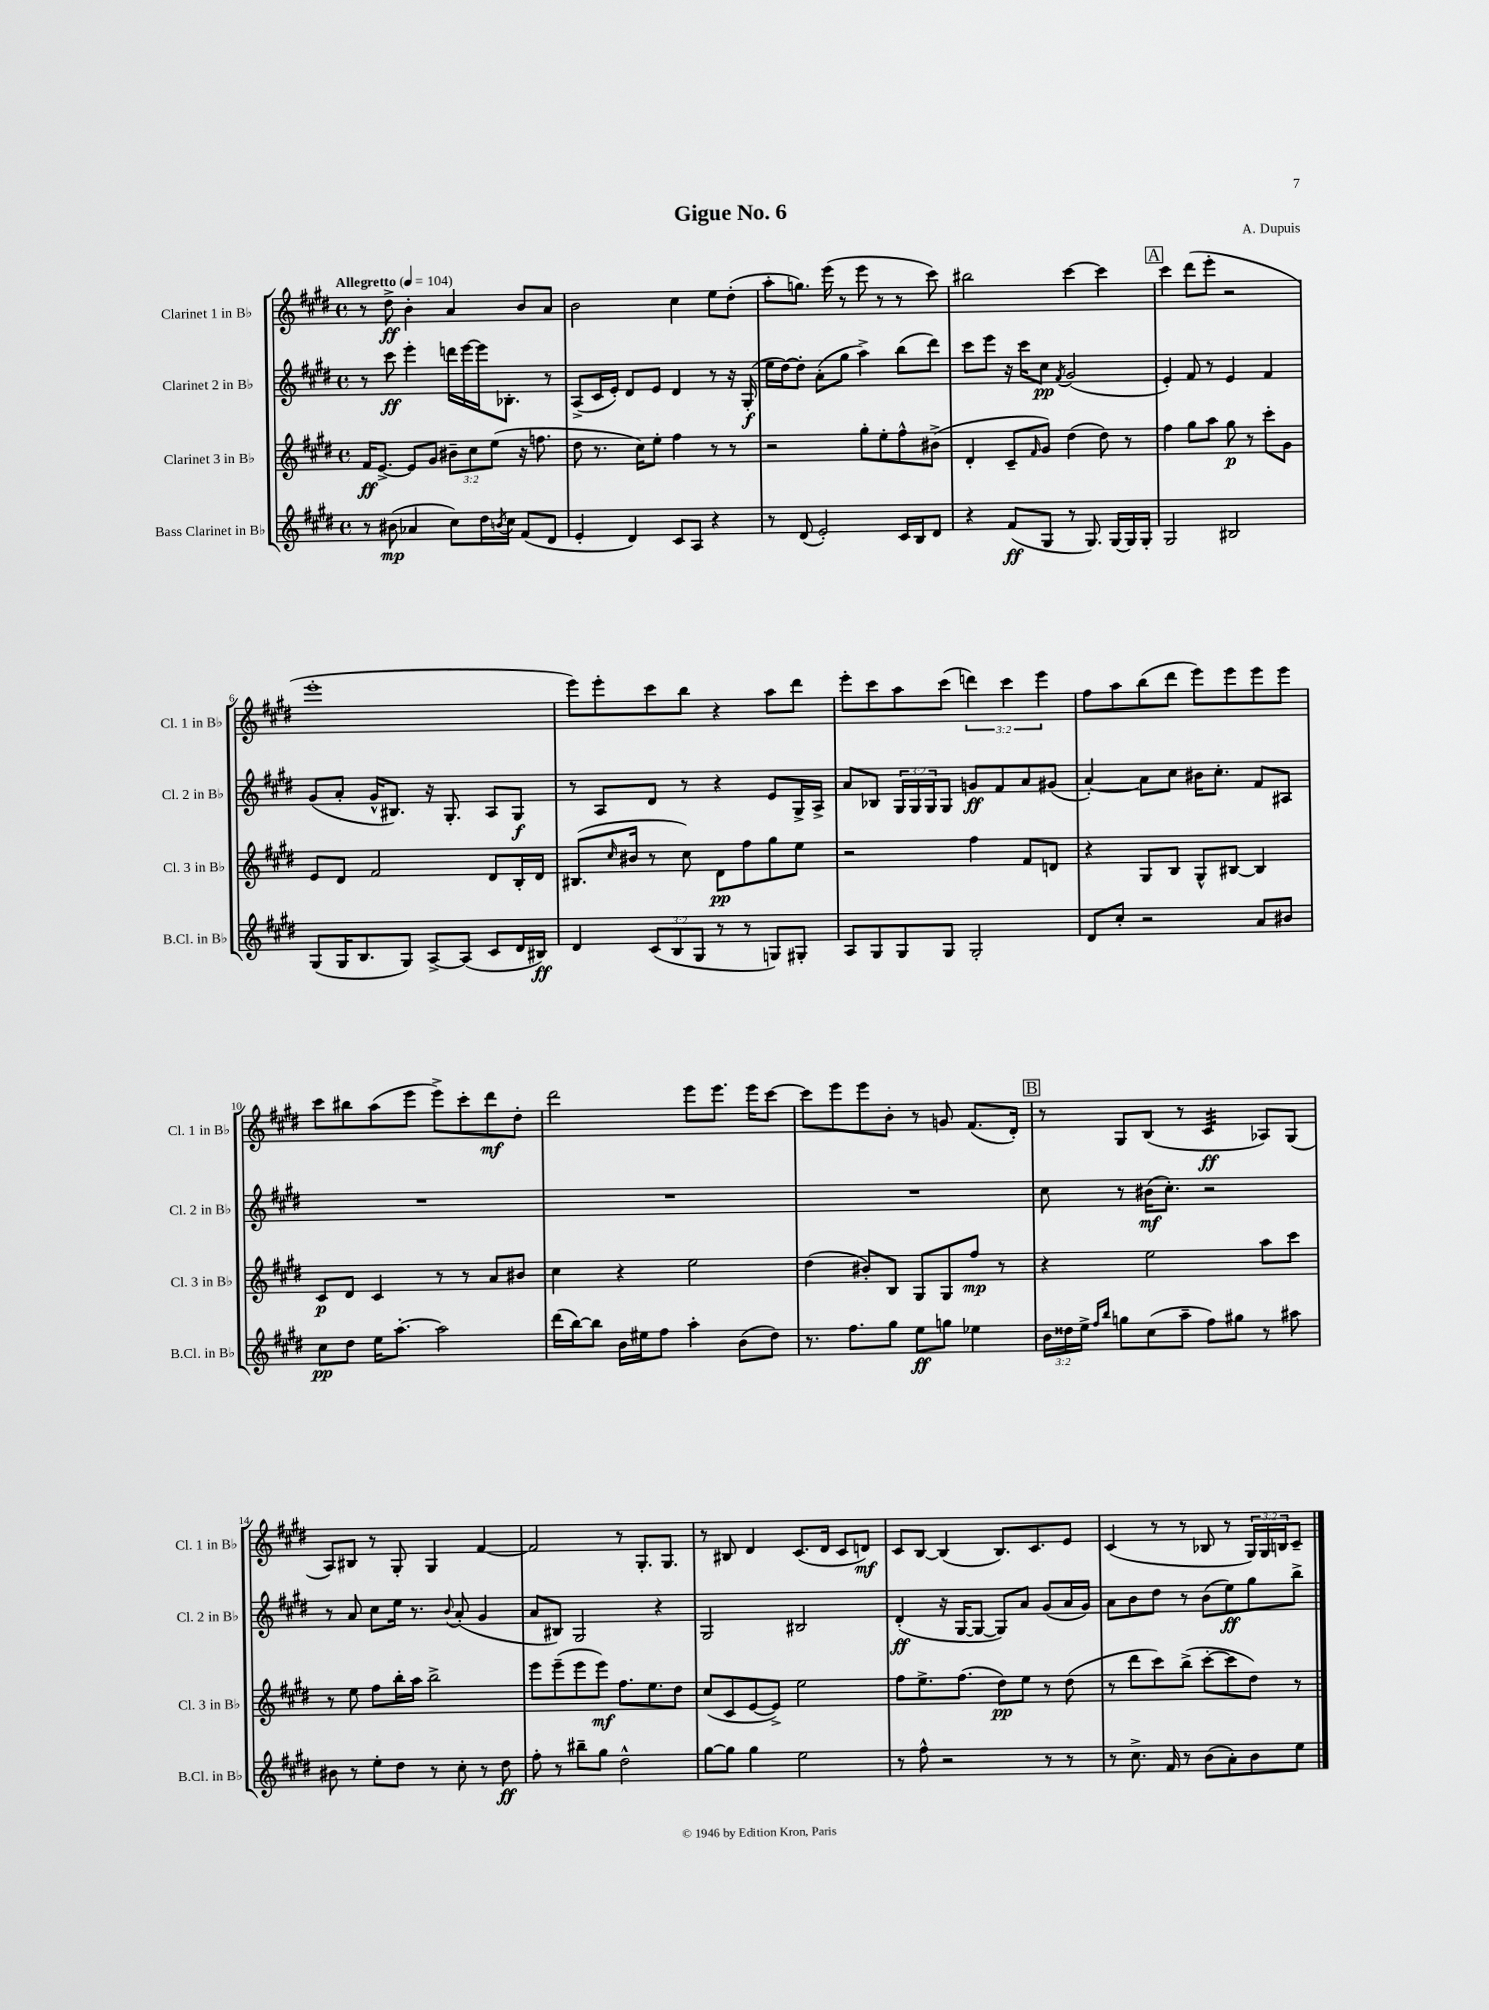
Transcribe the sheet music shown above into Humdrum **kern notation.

**kern	**dynam	**kern	**dynam	**kern	**dynam	**kern	**dynam
*part4	*part4	*part3	*part3	*part2	*part2	*part1	*part1
*staff4	*staff4	*staff3	*staff3	*staff2	*staff2	*staff1	*staff1
*I"Bass Clarinet in B♭	*	*I"Clarinet 3 in B♭	*	*I"Clarinet 2 in B♭	*	*I"Clarinet 1 in B♭	*
*I'B.Cl. in B♭	*	*I'Cl. 3 in B♭	*	*I'Cl. 2 in B♭	*	*I'Cl. 1 in B♭	*
*clefG2	*	*clefG2	*	*clefG2	*	*clefG2	*
*k[f#c#g#d#]	*	*k[f#c#g#d#]	*	*k[f#c#g#d#]	*	*k[f#c#g#d#]	*
*M4/4	*	*M4/4	*	*M4/4	*	*M4/4	*
*met(c)	*	*met(c)	*	*met(c)	*	*met(c)	*
*MM104	*	*MM104	*	*MM104	*	*MM104	*
=1	=1	=1	=1	=1	=1	=1	=1
!	!	!	!	!	!	!LO:TX:a:B:t=Allegretto	!
8r	.	16f#/KL	ff	8r	.	8r	.
.	.	[8.e^/J	.	.	.	.	.
(8b#X\	mp	.	.	8ccc#\	ff	8dd#^\	ff
4a-X/	.	8e/L]	.	4eee'\	.	4b'\	.
.	.	8g#/J	.	.	.	.	.
8cc#\L)	.	12b#X~\L	.	16dddn\LL	.	4a/	.
.	.	.	.	[16eee\	.	.	.
.	.	12cc#\	.	.	.	.	.
16dd#\L	.	.	.	16eee\J]	.	.	.
.	.	(12ee\J	.	.	.	.	.
8qbn/	.	.	.	.	.	.	.
16cc#\JJ	.	.	.	8.B-X'\J	.	.	.
(8f#/L	.	16r	.	.	.	8b/L	.
.	.	8.ffn\	.	.	.	.	.
8d#/J	.	.	.	8r	.	8a/J	.
=2	=2	=2	=2	=2	=2	=2	=2
4e'/	.	8dd#\	.	(8A^/L	.	2b\	.
.	.	8.r	.	16c#/L	.	.	.
.	.	.	.	16e'/JJ)	.	.	.
4d#/)	.	.	.	8d#/L	.	.	.
.	.	16cc#\KL)	.	.	.	.	.
.	.	8ee'\J	.	8e/J	.	.	.
8c#/L	.	4ff#\	.	4d#/	.	4cc#\	.
8A/J	.	.	.	.	.	.	.
4r	.	8r	.	8r	.	8ee\L	.
.	.	8r	.	16r	.	(8dd#'\J	.
.	.	.	.	(16G#'/	f	.	.
=3	=3	=3	=3	=3	=3	=3	=3
8r	.	2r	.	16ee\LL	.	8aa'\L	.
.	.	.	.	[16dd#\J)	.	.	.
(8d#/	.	.	.	8dd#'\J]	.	8.ggn\J)	.
2e'/)	.	.	.	(8a'\L	.	.	.
.	.	.	.	.	.	(16eee\	.
.	.	.	.	8gg#\J	.	8r	.
.	.	8gg#'\L	.	4aa^\)	.	8eee\	.
.	.	8ee'\	.	.	.	8r	.
16c#/LL	.	8ff#^^\	.	(8bb\L	.	8r	.
16B/J	.	.	.	.	.	.	.
8d#/J	.	(8b#X^\J	.	8ddd#\J)	.	8ccc#\)	.
=4	=4	=4	=4	=4	=4	=4	=4
4r	.	4d#'/	.	8ccc#\L	.	2bb#X\	.
.	.	.	.	8eee\J	.	.	.
(8f#/L	ff	8c#~/L	.	16r	.	.	.
.	.	.	.	16ccc#\KL	.	.	.
.	.	16qqf#/	.	.	.	.	.
8G#/J	.	8g#/J)	.	8cc#\J	pp	.	.
.	.	.	.	8qf#/	.	.	.
8r	.	(4dd#\	.	(2g#/	.	[4ccc#\	.
8.G#/)	.	.	.	.	.	.	.
.	.	8dd#\)	.	.	.	4ccc#\]	.
[16G#/LL	.	.	.	.	.	.	.
16G#/]	.	8r	.	.	.	.	.
16G#'/JJ	.	.	.	.	.	.	.
!!LO:REH:place=s1:t=A
=5	=5	=5	=5	=5	=5	=5	=5
2G#/	.	4ff#\	.	4e'/)	.	4ccc#\	.
.	.	8gg#\L	.	8f#/	.	(8ddd#\L	.
.	.	8aa\J	.	8r	.	8eee'\J	.
2B#X/	.	8gg#\	p	4e/	.	2r	.
.	.	8r	.	.	.	.	.
.	.	8ccc#'\L	.	4f#/	.	.	.
.	.	8g#\J	.	.	.	.	.
!!LO:LB:g=z
=6	=6	=6	=6	=6	=6	=6	=6
(8G#/L	.	8e/L	.	(8g#/L	.	1eee'	.
16G#/K	.	8d#/J	.	8a'/J	.	.	.
8.B/	.	.	.	.	.	.	.
.	.	2f#/	.	16g#^^/KL	.	.	.
.	.	.	.	8.B#X/J)	.	.	.
8G#/J)	.	.	.	.	.	.	.
[8A^/L	.	.	.	16r	.	.	.
.	.	.	.	8.G#'/	.	.	.
(8A/J]	.	.	.	.	.	.	.
8c#/L	.	8d#/L	.	8A/L	.	.	.
16d#/L	.	16B'/L	.	8G#/J	f	.	.
16B#X/JJ)	ff	16d#/JJ	.	.	.	.	.
=7	=7	=7	=7	=7	=7	=7	=7
4d#/	.	(8.B#X/L	.	8r	.	8eee\L)	.
.	.	.	.	8A/L	.	8eee'\	.
.	.	16qqcc#/	.	.	.	.	.
.	.	16b#X/Jk	.	.	.	.	.
(12c#/L	.	8r	.	8d#/J	.	8ccc#\	.
12B/	.	.	.	.	.	.	.
.	.	8cc#\)	.	8r	.	8bb\J	.
12G#/J	.	.	.	.	.	.	.
8r	.	8d#\L	pp	4r	.	4r	.
8r	.	8ff#\	.	.	.	.	.
8Gn/L)	.	8gg#\	.	8e/L	.	8aa\L	.
8G#X'/J	.	8ee\J	.	16G#^/L	.	8ddd#\J	.
.	.	.	.	16A^/JJ	.	.	.
=8	=8	=8	=8	=8	=8	=8	=8
8A/L	.	2r	.	8a/L	.	8eee'\L	.
8G#/	.	.	.	8B-X/J	.	8ccc#\	.
8G#/	.	.	.	24G#/LL	.	8aa\	.
.	.	.	.	24G#/	.	.	.
.	.	.	.	24G#/J	.	.	.
8G#/J	.	.	.	8G#/J	.	(8ccc#\J	.
2G#'/	.	4ff#\	.	8gn/L	ff	6dddn\)	.
.	.	.	.	8f#/	.	.	.
.	.	.	.	.	.	6ccc#\	.
.	.	8f#/L	.	8a/	.	.	.
.	.	.	.	.	.	6eee\	.
.	.	8dn/J	.	(8g#X/J	.	.	.
=9	=9	=9	=9	=9	=9	=9	=9
8d#/L	.	4r	.	[4a'/)	.	8ff#\L	.
8cc#'/J	.	.	.	.	.	8aa\	.
2r	.	8G#/L	.	8a\L]	.	(8bb\	.
.	.	8B/J	.	8cc#\J	.	8ddd#\J	.
.	.	8G#^^/L	.	16b#X\KL	.	8eee\L)	.
.	.	.	.	8.cc#'\J	.	.	.
.	.	[8B#X/J	.	.	.	8eee\	.
8a/L	.	4B#/]	.	8f#/L	.	8eee\	.
8b#X/J	.	.	.	8A#X/J	.	8eee\J	.
!!LO:LB:g=z
=10	=10	=10	=10	=10	=10	=10	=10
8cc#\L	pp	8c#/L	p	1r	.	8ccc#\L	.
8dd#\J	.	8d#/J	.	.	.	8bb#X\	.
16ee\KL	.	4c#/	.	.	.	(8aa\	.
[8.aa'\J	.	.	.	.	.	.	.
.	.	.	.	.	.	8eee\J	.
2aa\]	.	8r	.	.	.	8eee^\L)	.
.	.	8r	.	.	.	8ccc#'\	.
.	.	8a/L	.	.	.	8ddd#\	mf
.	.	8b#X/J	.	.	.	8dd#'\J	.
=11	=11	=11	=11	=11	=11	=11	=11
(16ddd#\LL	.	4cc#\	.	1r	.	2ddd#\	.
[16bb\J)	.	.	.	.	.	.	.
8bb\J]	.	.	.	.	.	.	.
16b\LL	.	4r	.	.	.	.	.
16ee#X\J	.	.	.	.	.	.	.
8ff#\J	.	.	.	.	.	.	.
4aa'\	.	2ee\	.	.	.	8eee\L	.
.	.	.	.	.	.	8.eee\J	.
(8b\L	.	.	.	.	.	.	.
.	.	.	.	.	.	16eee\KL	.
8dd#\J)	.	.	.	.	.	[8ccc#\J	.
=12	=12	=12	=12	=12	=12	=12	=12
8.r	.	(4dd#\	.	1r	.	8ccc#\L]	.
.	.	.	.	.	.	8eee\	.
8.ff#\L	.	.	.	.	.	.	.
.	.	8b#X'/L)	.	.	.	8eee\	.
8gg#\J	.	8B/J	.	.	.	8b'\J	.
8ee\L	ff	8G#/L	.	.	.	8r	.
8ggn\J	.	8G#/	.	.	.	8gn/	.
4ee-X\	.	8ff#/J	mp	.	.	(8.f#/L	.
.	.	8r	.	.	.	.	.
.	.	.	.	.	.	16d#'/Jk)	.
!!LO:REH:place=s1:t=B
=13	=13	=13	=13	=13	=13	=13	=13
24b\LL	.	4r	.	8cc#\	.	8r	.
24dd##X\	.	.	.	.	.	.	.
24ee^\JJ	.	.	.	.	.	.	.
16qqff#/LL	.	.	.	.	.	.	.
16qqbb/JJ	.	.	.	.	.	.	.
8ggn\L	.	.	.	8r	.	8G#/L	.
(8cc#\	.	2ee\	.	(16b#X\KL	mf	(8B/J	.
.	.	.	.	8.cc#'\J)	.	.	.
8aa~\J	.	.	.	.	.	8r	.
*	*	*	*	*	*	*tremolo	*
8ff#\L)	.	.	.	2r	.	32c#/LLL	ff
.	.	.	.	.	.	32c#/	.
.	.	.	.	.	.	32c#/	.
.	.	.	.	.	.	32c#/	.
8gg#X\J	.	.	.	.	.	32c#/	.
.	.	.	.	.	.	32c#/	.
.	.	.	.	.	.	32c#/	.
.	.	.	.	.	.	32c#/JJJ	.
*	*	*	*	*	*	*Xtremolo	*
8r	.	8aa\L	.	.	.	8A-X/L)	.
8aa#X\	.	8ccc#\J	.	.	.	(8G#/J	.
!!LO:LB:g=z
=14	=14	=14	=14	=14	=14	=14	=14
8b#X\	.	8r	.	8r	.	8A/L)	.
8r	.	8ee\	.	8a/	.	8B#X/J	.
8ee'\L	.	8ff#\L	.	8cc#\L	.	8r	.
8dd#\J	.	16bb'\L	.	16ee\Jk	.	8G#'/	.
.	.	16aa\JJ	.	8.r	.	.	.
8r	.	2bb^\	.	.	.	4G#/	.
.	.	.	.	8qqb/	.	.	.
8cc#'\	.	.	.	(8a'/	.	.	.
8r	.	.	.	4g#/	.	[4f#/	.
8dd#\	ff	.	.	.	.	.	.
=15	=15	=15	=15	=15	=15	=15	=15
8ff#'\	.	8eee\L	.	8a/L	.	2f#/]	.
8r	.	(8eee~\	.	8B#X/J)	.	.	.
8bb#X~\L	.	8eee\	.	2G#/	.	.	.
8gg#\J	.	8eee\J)	mf	.	.	.	.
2dd#^^\	.	8.ff#\L	.	.	.	8r	.
.	.	.	.	.	.	8.G#'/L	.
.	.	8.ee\	.	.	.	.	.
.	.	.	.	4r	.	.	.
.	.	.	.	.	.	8.G#/J	.
.	.	8dd#\J	.	.	.	.	.
=16	=16	=16	=16	=16	=16	=16	=16
[8gg#\L	.	(8cc#/L	.	2G#/	.	8r	.
8gg#\J]	.	8c#/	.	.	.	8B#X/	.
4gg#\	.	[8e/	.	.	.	4d#/	.
.	.	8e^/J])	.	.	.	.	.
2ee\	.	2ee\	.	2B#X/	.	(8.c#/L	.
.	.	.	.	.	.	16d#/Jk	.
.	.	.	.	.	.	8c#/L	.
.	.	.	.	.	.	8dn/J)	mf
=17	=17	=17	=17	=17	=17	=17	=17
8r	.	8ff#\L	.	(4d#'/	ff	8c#/L	.
8ff#^^\	.	8.ee^\	.	.	.	[8B/J	.
2r	.	.	.	16r	.	(4B/]	.
.	.	(8.ff#\J	.	[16G#/KL	.	.	.
.	.	.	.	8G#/J_	.	.	.
.	.	8dd#\L)	pp	8G#/L])	.	8.B/L)	.
.	.	8ee\J	.	8a/J	.	.	.
.	.	.	.	.	.	8.c#/	.
8r	.	8r	.	(8g#/L	.	.	.
8r	.	(8dd#\	.	16a/L	.	8e/J	.
.	.	.	.	16g#/JJ)	.	.	.
=18	=18	=18	=18	=18	=18	=18	=18
8r	.	8r	.	8a\L	.	(4c#/	.
8.cc#^\	.	8ddd#\L	.	8b\	.	.	.
.	.	8ccc#\)	.	8dd#\J	.	8r	.
16f#/	.	.	.	.	.	.	.
8r	.	(8bb^\J	.	8r	.	8r	.
(8b\L	.	[8ccc#'\L	.	(8b\L	.	8B-X/	.
8a'\)	.	8ccc#\]	.	8ee\)	ff	8r	.
8b\	.	8dd#\J)	.	8gg#\	.	24G#/LL)	.
.	.	.	.	.	.	24G#/	.
.	.	.	.	.	.	24Bn/J	.
8ee\J	.	8r	.	8bb^\J	.	8c#~/J	.
==	==	==	==	==	==	==	==
*-	*-	*-	*-	*-	*-	*-	*-
